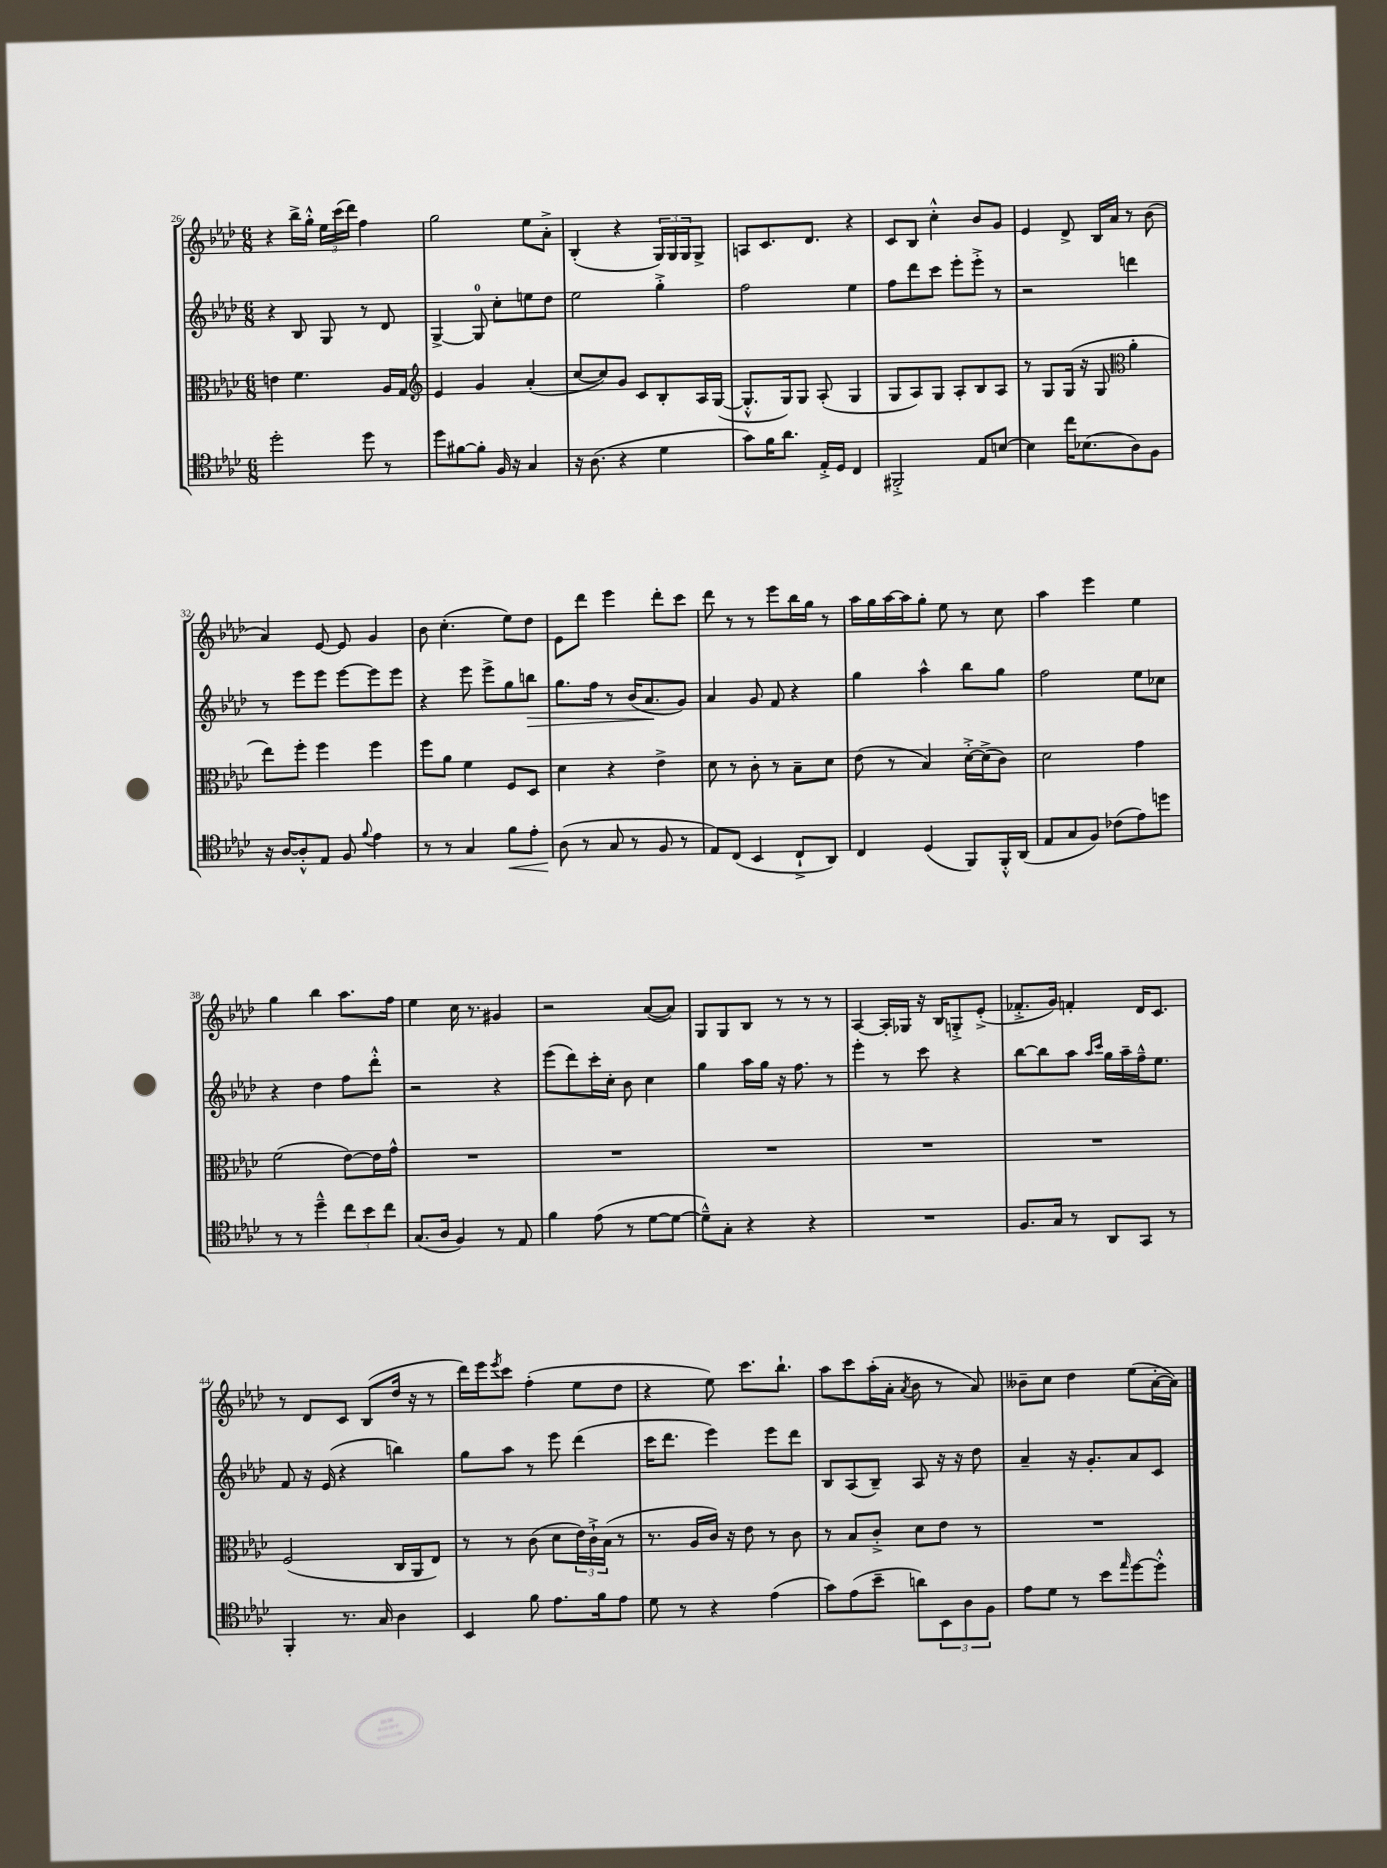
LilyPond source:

<<
\new StaffGroup <<
\new Staff = "s0" {
    \clef treble \key aes \major \numericTimeSignature \time 6/8
    r4 bes''16-> g''16-.-^ \tuplet 3/2 { ees''16 c'''16( des'''16) } f''4 |
    g''2 ees''8 aes'8-.-> |
    bes4-.( r4 \tuplet 3/2 { g16) g16 g16 } g8-> |
    a8 c'8. des'8. r4 |
    c'8 bes8 c''4-.-^ bes'8 g'8 |
    ees'4 des'8-> bes16 aes'16 r8 bes'8( |
    aes'4) ees'8~ ees'8 g'4 |
    bes'8 c''4.-.( ees''8) des''8 |
    ees'8 des'''8 ees'''4 des'''8-. c'''8 |
    des'''8 r8 r8 ees'''8 bes''16 g''16 r8 |
    aes''16 g''16 aes''16~ aes''16 g''8-. ees''8 r8 c''8 |
    aes''4 ees'''4 ees''4 |
    g''4 bes''4 aes''8. f''16 |
    ees''4 c''16 r8. gis'4 |
    r2 aes'8~( aes'8) |
    g8 g8 bes8 r8 r8 r8 |
    aes4~ aes16-. ges16 r16 bes16 g8-.-> ees'8-.->( |
    fes'8.-.-> g'16) f'4-. des'16 c'8. |
    r8 des'8 c'8 bes8( des''16 r16 r8 |
    des'''16) ees'''16 \acciaccatura { ees'''8 } c'''8 f''4-.( ees''8 des''8 |
    r4 ees''8) c'''8. bes''8.-! |
    aes''8 c'''8 aes''16-.( aes'16-. \acciaccatura { aes'8 } bes'8 r8 aes'8) |
    beses'8-- c''8 des''4 ees''8( aes'16~-. aes'16) \bar "|." |
}
\new Staff = "s1" {
    \clef treble \key aes \major \numericTimeSignature \time 6/8
    r4 bes8 g8 r8 des'8 |
    g4~-> g8-0 c''8-. e''8 des''8 |
    ees''2 g''4-.-> |
    f''2 ees''4 |
    f''8 des'''8 c'''8 ees'''8-. ees'''8-.-> r8 |
    r2 d'''4 |
    r8 ees'''8 ees'''8 ees'''8~ ees'''8 ees'''8 |
    r4 ees'''8 ees'''8-> g''8 b''8\> |
    g''8. f''16 r8 bes'16( aes'8.\! g'8) |
    aes'4 g'8 f'8 r4 |
    g''4 aes''4-^ bes''8 g''8 |
    f''2 ees''8 ces''8 |
    r4 des''4 f''8 des'''8-.-^ |
    r2 r4 |
    ees'''8( des'''8) c'''16-. c''16-. bes'8 c''4 |
    g''4 aes''16 g''16 r16 f''8. r8 |
    ees'''4-. r8 c'''8 r4 |
    bes''8~ bes''8 aes''8 \grace { aes''16 c'''16 } g''16 aes''16-- f''16---^ ees''8. |
    f'8 r16 ees'16( r4 b''4) |
    g''8 aes''8 r8 ees'''8 des'''4( |
    c'''16 des'''8. ees'''4) ees'''8 des'''8 |
    bes8 aes8( bes8--) aes8 r16 r16 des''8 |
    aes'4-- r16 g'8.-. aes'8 c'8 \bar "|." |
}
\new Staff = "s2" {
    \clef alto \key aes \major \numericTimeSignature \time 6/8
    e'4 f'4. aes16 g16 |
    \clef treble ees'4 g'4 aes'4-.( |
    c''8~ c''8) g'8 c'8 bes8-. aes16 g16~( |
    g8.-.-^ g16) g8 aes8-.( g4 |
    g8 aes8) g8 aes8-. bes8 aes8 |
    r8 g8 g16( r16 g8 \clef alto aes'4-. |
    ees''8) f''8-. f''4 f''4 |
    f''8 aes'8 f'4 f8 des8 |
    des'4 r4 ees'4-> |
    des'8 r8 c'8-. r8 bes8-- des'8 |
    ees'8( r8 bes4) des'16~-.-> des'16->( c'8) |
    des'2 g'4 |
    f'2( ees'8~) ees'16 g'16-^ |
    R2. |
    R2. |
    R2. |
    R2. |
    R2. |
    f2( c16 aes,16 ees8) |
    r8 r8 c'8( des'8 \tuplet 3/2 { ees'16) c'16-!-> bes16( } r8 |
    r8. aes16 c'16) r16 ees'8 r8 c'8 |
    r8 bes8 c'8-.-> des'8 ees'8 r8 |
    R2. \bar "|." |
}
\new Staff = "s3" {
    \clef tenor \key aes \major \numericTimeSignature \time 6/8
    des''2-. des''8 r8 |
    des''8 fis'8~ fis'8-. f16 r16 g4 |
    r16 aes8.( r4 des'4 |
    g'8) f'16 aes'8. ees16-.-> des16 c4 |
    fis,2-.-> ees8 b8~ |
    b4 c''16 bes8.( aes8) f8 |
    r16 aes16~ aes8-.-^ ees8 f8 \appoggiatura { f'8 } ees'4 |
    r8 r8 g4 f'8\< ees'8-. |
    aes8\!( r8 g8 r8 f8 r8 |
    ees8) c8( bes,4 c8-!-> aes,8) |
    c4 des4( f,8) f,16-.-^ aes,16( |
    ees8 g8 f8) ces'8( ees'8) d''8 |
    r8 r8 des''4---^ \tuplet 3/2 { c''8 bes'8 c''8 } |
    g8.( aes16 f4) r8 ees8 |
    f'4 ees'8( r8 des'8~ des'8~ |
    des'8---^) g8-. r4 r4 |
    R2. |
    f8. g16 r8 aes,8 g,8 r8 |
    f,4-. r8. g16 aes4 |
    bes,4 f'8 ees'8. f'16 ees'8 |
    des'8 r8 r4 ees'4( |
    g'8) ees'8( bes'8-- a'8) \tuplet 3/2 { bes,8 aes8 f8 } |
    ees'8 des'8 r8 bes'8 \grace { ees''16 } des''8~ des''8-.-^ \bar "|." |
}
>>
>>
\layout { \context { \Score currentBarNumber = #26 } }
